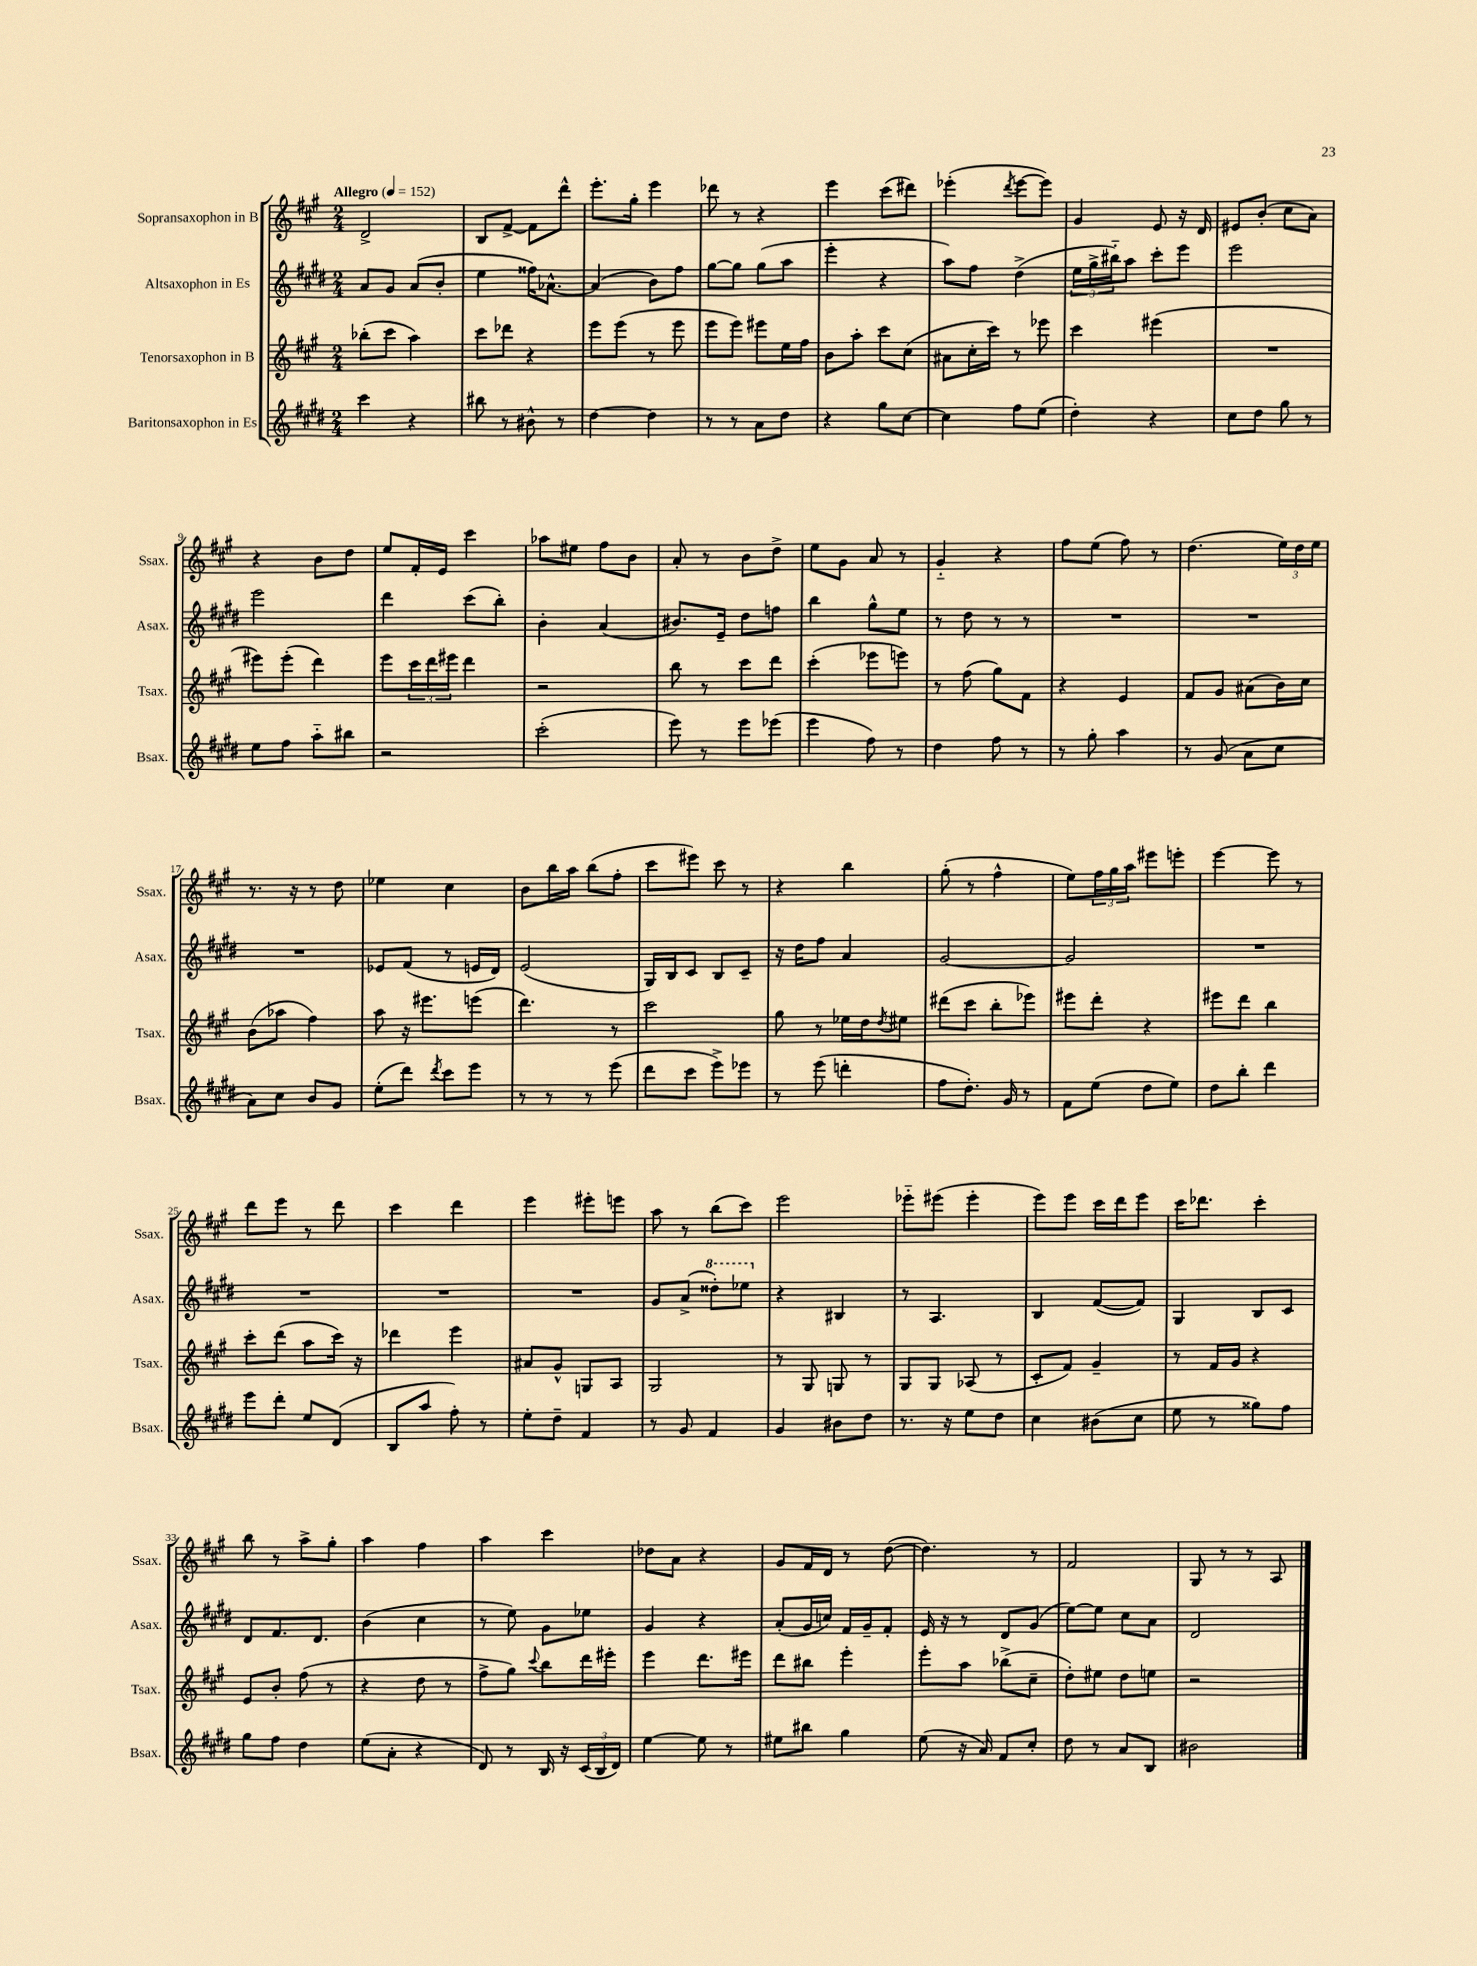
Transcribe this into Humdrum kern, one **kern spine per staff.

**kern	**kern	**kern	**kern
*staff4	*staff3	*staff2	*staff1
*clefG2	*clefG2	*clefG2	*clefG2
*k[f#c#g#d#]	*k[f#c#g#]	*k[f#c#g#d#]	*k[f#c#g#]
*M2/4	*M2/4	*M2/4	*M2/4
*MM152	*MM152	*MM152	*MM152
4ccc#\	(8bb-'\L	8a/L	2d^/
.	8ccc#\J	8g#/J	.
4r	4aa\)	(8a/L	.
.	.	8b'/J	.
=	=	=	=
8bb#\	8ccc#\L	4ee\	8B/L
8r	8ddd-\J	.	[8f#^/J
8b#^^\	4r	16ff##\LK)	8f#\]L
.	.	[8.a-^^\J	.
8r	.	.	8ddd^^\J
=	=	=	=
[4dd#\	8eee\L	(4a-/]	8.eee'\L
.	(8eee\J	.	.
.	.	.	16gg#'\Jk
4dd#\]	8r	8b\L)	4eee\
.	8eee\	8ff#\J	.
=	=	=	=
8r	8eee\L	[8gg#\L	8ddd-\
8r	8eee\J)	8gg#\]J	8r
8a\L	8eee#\L	(8gg#\L	4r
8dd#\J	16ee\L	8aa\J	.
.	16ff#\JJ	.	.
=	=	=	=
4r	8b\L	4eee'\	4eee\
.	8aa'\J	.	.
8gg#\L	8ccc#\L	4r	(8ccc#\L
[8cc#\J	(8cc#\J	.	8ddd#\J)
=	=	=	=
4cc#\]	8a#\L	8aa\L)	(4eee-'\
.	16cc#'\L	8ff#\J	.
.	16ccc#\JJ)	.	.
.	.	.	8qddd/
8ff#\L	8r	(4dd#^\	[8eee-\L
(8ee\J	8eee-\	.	8eee-\]J)
=	=	=	=
4dd#'\)	4ccc#\	24ee\LL	4g#/
.	.	24gg#^\	.
.	.	24bb#'~\J)	.
.	.	8aa\J	.
4r	(4eee#\	8ccc#'\L	8e/
.	.	8eee\J	16r
.	.	.	16d/
=	=	=	=
8cc#\L	2r	2eee\	8e#/L
8dd#\J	.	.	(8b'/J
8gg#\	.	.	8cc#\L
8r	.	.	8a\J)
=	=	=	=
8ee\L	8eee#\L)	2eee\	4r
8ff#\J	(8eee#'\J	.	.
8aa'~\L	4ddd\)	.	8b\L
8bb#\J	.	.	8dd\J
=	=	=	=
2r	8eee\L	4ddd#\	8ee/L
.	24ccc#\L	.	16f#'/L
.	24ddd\	.	.
.	.	.	16e/JJ
.	24eee#\JJ	.	.
.	4ddd\	(8ccc#\L	4ccc#\
.	.	8bb'\J)	.
=	=	=	=
(2ccc#'\	2r	4b'\	8aa-\L
.	.	.	8ee#\J
.	.	(4a/	8ff#\L
.	.	.	8b\J
=	=	=	=
8eee\)	8bb\	8.b#/L)	8a'/
8r	8r	.	8r
.	.	16e~/Jk	.
8eee\L	8ccc#\L	8dd#\L	8b\L
(8eee-\J	8ddd\J	8ff\J	8dd^\J
=	=	=	=
4eee\	(4ccc#'\	4bb\	8ee\L
.	.	.	8g#\J
8ff#\)	8eee-\L	8gg#^^\L	8a/
8r	8eee\J)	8ee\J	8r
=	=	=	=
4dd#\	8r	8r	4g#'~/
.	(8ff#\	8dd#\	.
8ff#\	8gg#\L)	8r	4r
8r	8f#\J	8r	.
=	=	=	=
8r	4r	2r	8ff#\L
8gg#'\	.	.	(8ee\J
4aa\	4e/	.	8ff#\)
.	.	.	8r
=	=	=	=
8r	8f#/L	2r	(4.dd\
(8g#/	8g#/J	.	.
8a\L	(8a#\L	.	.
8cc#\J	16b\L)	.	24ee\LL)
.	.	.	24dd\
.	16cc#\JJ	.	.
.	.	.	24ee\JJ
=	=	=	=
8a\L)	(8b\L	2r	8.r
8cc#\J	8aa-\J	.	.
.	.	.	16r
8b/L	4ff#\)	.	8r
8g#/J	.	.	8dd\
=	=	=	=
(8ee'\L	8aa\	8e-/L	4ee-\
8ddd#\J)	16r	(8f#/J	.
.	8.eee#\L	.	.
8qddd#/	.	.	.
8ccc#\L	.	8r	4cc#\
8eee\J	(8eee\J	16e/LL	.
.	.	16d#/JJ)	.
=	=	=	=
8r	4.ddd\)	(2e/	8b\L
8r	.	.	16bb\L
.	.	.	16aa\JJ
8r	.	.	(8bb\L
(8eee\	8r	.	8ff#'\J
=	=	=	=
8ddd#\L	2ccc#\	16G#/LL)	8ccc#\L
.	.	16B/J	.
8ccc#\J	.	8c#/J	8eee#\J)
8eee^\L)	.	8B/L	8ccc#\
8eee-\J	.	8c#~/J	8r
=	=	=	=
8r	8gg#\	16r	4r
.	.	16dd#\LK	.
(8eee\	8r	8ff#\J	.
4ddd'\	16ee-\LL	4a/	4bb\
.	16dd\J	.	.
.	8qdd/	.	.
.	8ee#\J	.	.
=	=	=	=
8ff#\L	(8ddd#\L	[2g#/	(8gg#'\
8.dd#'\J)	8ccc#\J	.	8r
.	8bb'\L	.	4ff#^^\
16g#/	.	.	.
8r	8eee-\J)	.	.
=	=	=	=
8f#\L	8eee#\L	2g#/]	8ee\L)
(8ee\J	8ddd'\J	.	24ff#\L
.	.	.	24gg#\
.	.	.	24aa\JJ
8dd#\L	4r	.	8eee#\L
8ee\J)	.	.	8eee'\J
=	=	=	=
8dd#\L	8eee#\L	2r	[4eee\
8bb'\J	8ddd\J	.	.
4ddd#\	4bb\	.	8eee\]
.	.	.	8r
=	=	=	=
8eee\L	8ccc#'\L	2r	8ddd\L
8ddd#'\J	(8ddd\J	.	8eee\J
8ee/L	8aa\L	.	8r
(8d#/J	16ccc#\Jk)	.	8ddd\
.	16r	.	.
=	=	=	=
8B/L	4ddd-\	2r	4ccc#\
8aa/J	.	.	.
8ff#'\)	4eee\	.	4ddd\
8r	.	.	.
=	=	=	=
8ee'\L	8a#/L	2r	4eee\
8dd#~\J	8g#^^/J	.	.
4f#/	8G/L	.	8eee#'\L
.	8A/J	.	8eee\J
=	=	=	=
8r	2G#/	8g#/L	8aa\
8g#/	.	(8a^/J	8r
4f#/	.	8ddd##'\L)	(8bb\L
.	.	8eee-\J	8ccc#\J)
=	=	=	=
4g#/	8r	4r	2eee\
.	8G#/	.	.
8b#\L	8G/	4B#/	.
8dd#\J	8r	.	.
=	=	=	=
8.r	8G#/L	8r	8eee-'~\L
.	8G#/J	4.A/	(8eee#\J
16r	.	.	.
8ee\L	(8A-/	.	4eee#'\
8dd#\J	8r	.	.
=	=	=	=
4cc#\	8c#'/L	4B/	8eee\L)
.	8f#/J)	.	8eee\J
(8b#\L	4g#~/	([8f#/L	16ccc#\LL
.	.	.	16ddd\J
8cc#\J	.	8f#/]J)	8eee\J
=	=	=	=
8ee\	8r	4G#/	16ccc#\LK
.	.	.	8.ddd-\J
8r	16f#/LL	.	.
.	16g#/JJ	.	.
8gg##\L)	4r	8B/L	4ccc#'\
8ff#\J	.	8c#/J	.
=	=	=	=
8gg#\L	8e/L	8d#/L	8bb\
8ff#\J	8b'/J	8.f#/	8r
4dd#\	(8ff#\	.	8aa^\L
.	.	8.d#/J	.
.	8r	.	8gg#'\J
=	=	=	=
(8ee\L	4r	(4b\	4aa\
8a'\J	.	.	.
4r	8dd\	4cc#\	4ff#\
.	8r	.	.
=	=	=	=
8d#/)	8ff#^\L	8r	4aa\
8r	8gg#\J)	8ee\)	.
.	8qqccc#/	.	.
16B/	8bb\L	8g#\L	4ccc#\
16r	.	.	.
(24c#/LL	16ddd\L	8ee-\J	.
24B/	.	.	.
.	16eee#'\JJ	.	.
24d#/JJ)	.	.	.
=	=	=	=
[4ee\	4eee\	4g#/	8dd-\L
.	.	.	8a\J
8ee\]	8.ddd\L	4r	4r
8r	.	.	.
.	16eee#\Jk	.	.
=	=	=	=
8ee#\L	8ddd\L	(8a'/L	8g#/L
8bb#\J	8bb#\J	16g#/L	16f#/L
.	.	16cc/JJ)	16d/JJ
4gg#\	4eee'\	16f#/LL	8r
.	.	16g#~/J	.
.	.	8f#'/J	([8dd\
=	=	=	=
(8ee\	8eee'\L	16e/	4.dd\])
.	.	16r	.
16r	8aa\J	8r	.
16a/)	.	.	.
8f#/L	(8bb-^\L	8d#/L	.
8cc#'/J	8cc#~\J	(8g#/J	8r
=	=	=	=
8dd#\	8dd'\L)	[8ee\L)	2f#/
8r	8ee#\J	8ee\]J	.
8a/L	8dd\L	8cc#\L	.
8B/J	8ee\J	8a\J	.
=	=	=	=
2b#\	2r	2d#/	8G#/
.	.	.	8r
.	.	.	8r
.	.	.	8A/
==	==	==	==
*-	*-	*-	*-
